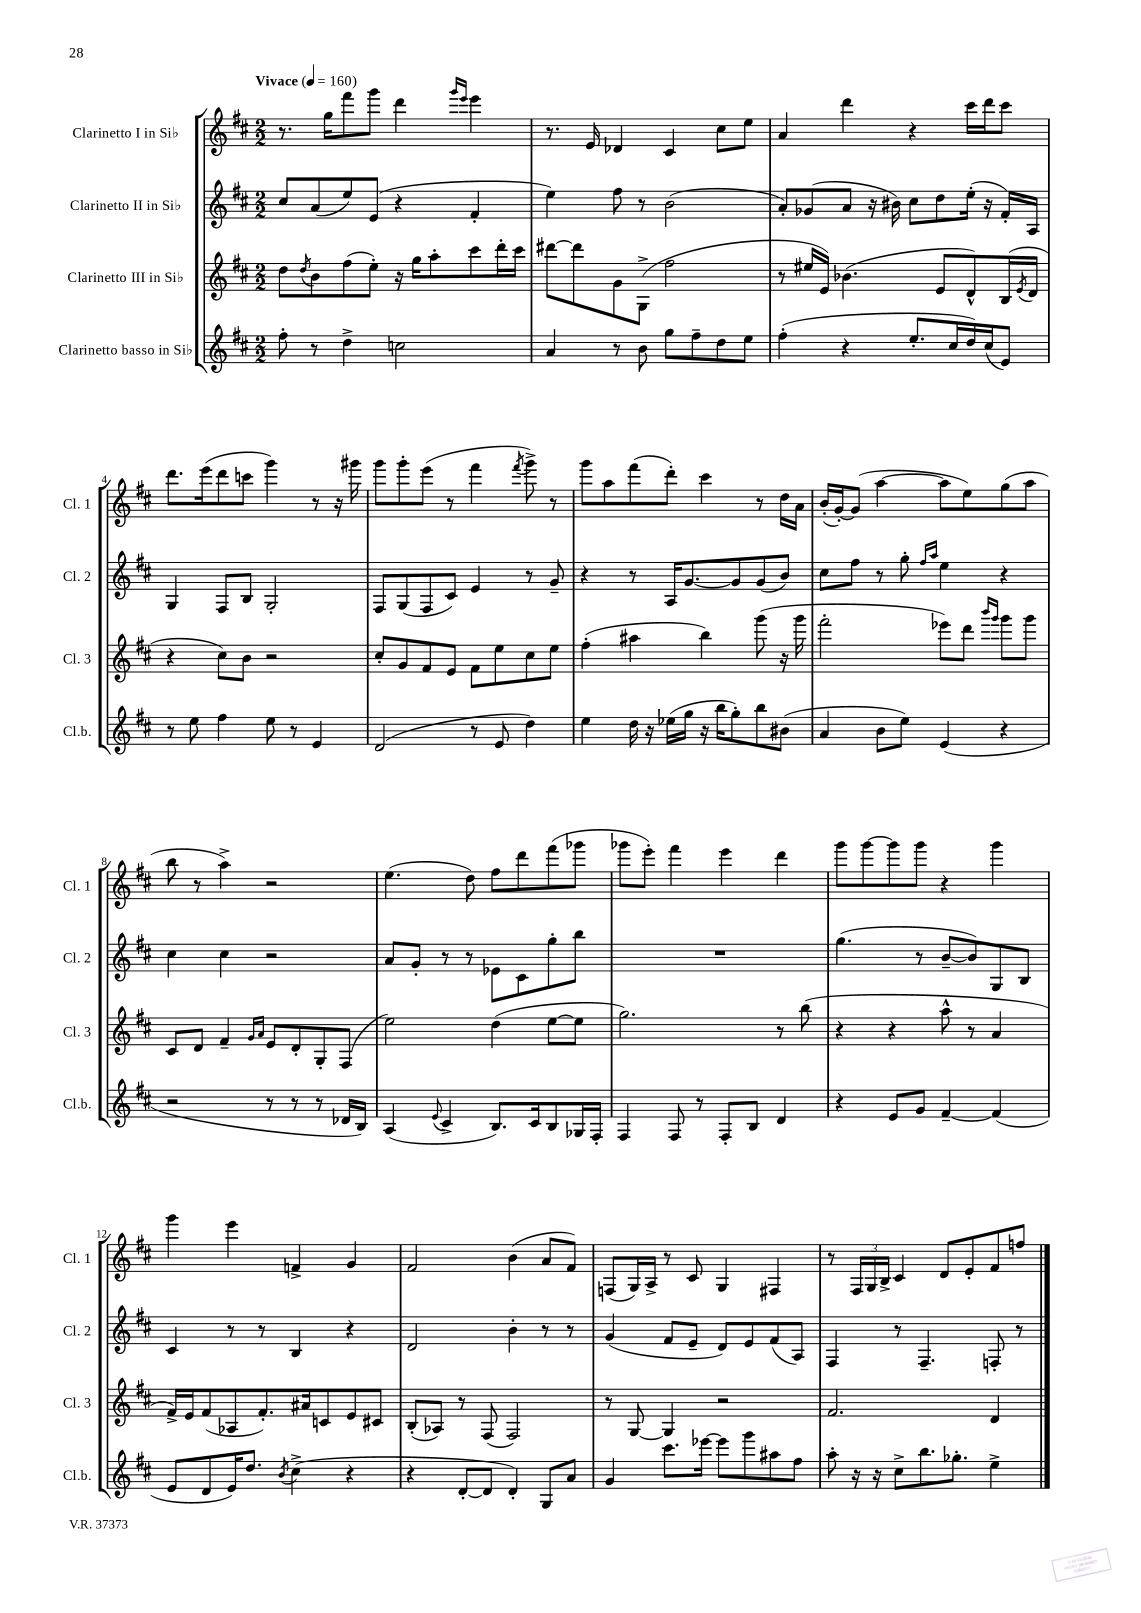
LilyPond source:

<<
\new StaffGroup <<
\new Staff = "s0" \with { instrumentName = "Clarinetto I in Sib" shortInstrumentName = "Cl. 1" } {
    \clef treble \key d \major \numericTimeSignature \time 2/2 \tempo "Vivace" 4 = 160
    r8. g''16 fis'''8 g'''8 d'''4 \grace { g'''16 e'''16 } e'''4 |
    r8. e'16 des'4 cis'4 cis''8 e''8 |
    a'4 d'''4 r4 cis'''16 d'''16 cis'''8 |
    d'''8. e'''16( d'''8 c'''8 g'''4) r8 r16 gis'''16 |
    g'''8 g'''8-. e'''8( r8 fis'''4 \acciaccatura { fis'''8 } g'''8->) r8 |
    g'''8 a''8 fis'''8( d'''8-.) cis'''4 r8 d''16 a'16 |
    b'16-.( g'16~-.) g'8( a''4~ a''8 e''8) g''8( a''8 |
    b''8 r8 a''4->) r2 |
    e''4.( d''8) fis''8 d'''8 fis'''8( ges'''8 |
    ges'''8 e'''8-.) fis'''4 e'''4 d'''4 |
    g'''8 g'''8~ g'''8 g'''8 r4 g'''4 |
    g'''4 e'''4 f'4-> g'4 |
    fis'2 b'4( a'8 fis'8) |
    f8( g16) a16-> r8 cis'8 g4 fis4 |
    r8 \tuplet 3/2 { fis16 g16 b16-> } cis'4 d'8 e'8-. fis'8 f''8 \bar "|." |
}
\new Staff = "s1" \with { instrumentName = "Clarinetto II in Sib" shortInstrumentName = "Cl. 2" } {
    \clef treble \key d \major \numericTimeSignature \time 2/2
    cis''8 a'8( e''8) e'8( r4 fis'4-. |
    e''4) fis''8 r8 b'2( |
    a'8-.) ges'8( a'8 r16 bis'16) cis''8 d''8 e''16-.( r16 fis'16-.) a16 |
    g4 fis8 b8 g2-. |
    fis8 g8( fis8 cis'8) e'4 r8 g'8-- |
    r4 r8 a16 g'8.~ g'8 g'8( b'8) |
    cis''8 fis''8 r8 g''8-. \grace { fis''16 a''16 } e''4 r4 |
    cis''4 cis''4 r2 |
    a'8 g'8-. r8 r8 ees'8 cis'8 g''8-. b''8 |
    R1 |
    g''4.( r8 b'8~-- b'8) g8 b8 |
    cis'4 r8 r8 b4 r4 |
    d'2 b'4-. r8 r8 |
    g'4( fis'8 e'8-- d'8) e'8 fis'8( a8) |
    fis4 r8 fis4.-- f8-. r8 \bar "|." |
}
\new Staff = "s2" \with { instrumentName = "Clarinetto III in Sib" shortInstrumentName = "Cl. 3" } {
    \clef treble \key d \major \numericTimeSignature \time 2/2
    d''8 \acciaccatura { d''8 } b'8 fis''8( e''8-.) r16 g''16 a''8-. cis'''8 d'''16-. cis'''16 |
    dis'''8~ dis'''8 g'8 g8->( fis''2 |
    r8 eis''16 e'16) bes'4.( e'8 d'8-^) b16( \acciaccatura { e'8 } d'16 |
    r4 cis''8) b'8 r2 |
    cis''8-. g'8 fis'8 e'8 fis'8 e''8 cis''8 e''8 |
    fis''4-.( ais''4 b''4) g'''8( r16 g'''16 |
    fis'''2-. ees'''8) d'''8 \grace { b'''16 g'''16 } g'''8 g'''8 |
    cis'8 d'8 fis'4-- \grace { g'16 a'16 } e'8 d'8-. g8-. fis8( |
    e''2) d''4( e''8~ e''8 |
    g''2.) r8 b''8( |
    r4 r4 a''8-^ r8 a'4 |
    fis'16->) e'16 fis'8( aes8 fis'8.-.) ais'16 c'8 e'8 cis'8 |
    b8-.( aes8) r8 fis8( fis2) |
    r8 g8~ g4 r2 |
    fis'2. d'4 \bar "|." |
}
\new Staff = "s3" \with { instrumentName = "Clarinetto basso in Sib" shortInstrumentName = "Cl.b." } {
    \clef treble \key d \major \numericTimeSignature \time 2/2
    fis''8-. r8 d''4-> c''2 |
    a'4 r8 b'8 g''8 fis''8-- d''8 e''8 |
    fis''4-.( r4 e''8.-. cis''16 d''16) cis''16( e'8) |
    r8 e''8 fis''4 e''8 r8 e'4 |
    d'2( r8 e'8 d''4) |
    e''4 d''16 r16 ees''16( g''16 r16 b''16 g''8-.) b''8 bis'8( |
    a'4 b'8 e''8) e'4( r4 |
    r2 r8 r8 r8 des'16 b16) |
    a4( \appoggiatura { e'8 } cis'4-> b8.) cis'16 b8 ges16 fis16-. |
    fis4 fis8 r8 fis8-. b8 d'4 |
    r4 e'8 g'8 fis'4~-- fis'4( |
    e'8 d'8 e'16) d''8. \acciaccatura { b'8 } cis''4->( r4 |
    r4 d'8~-. d'8 d'4-.) g8 a'8 |
    g'4 cis'''8. ees'''16~ ees'''8 g'''8 ais''8 fis''8 |
    a''8-. r16 r16 cis''8-> b''8. ges''8.-. e''4-> \bar "|." |
}
>>
>>
